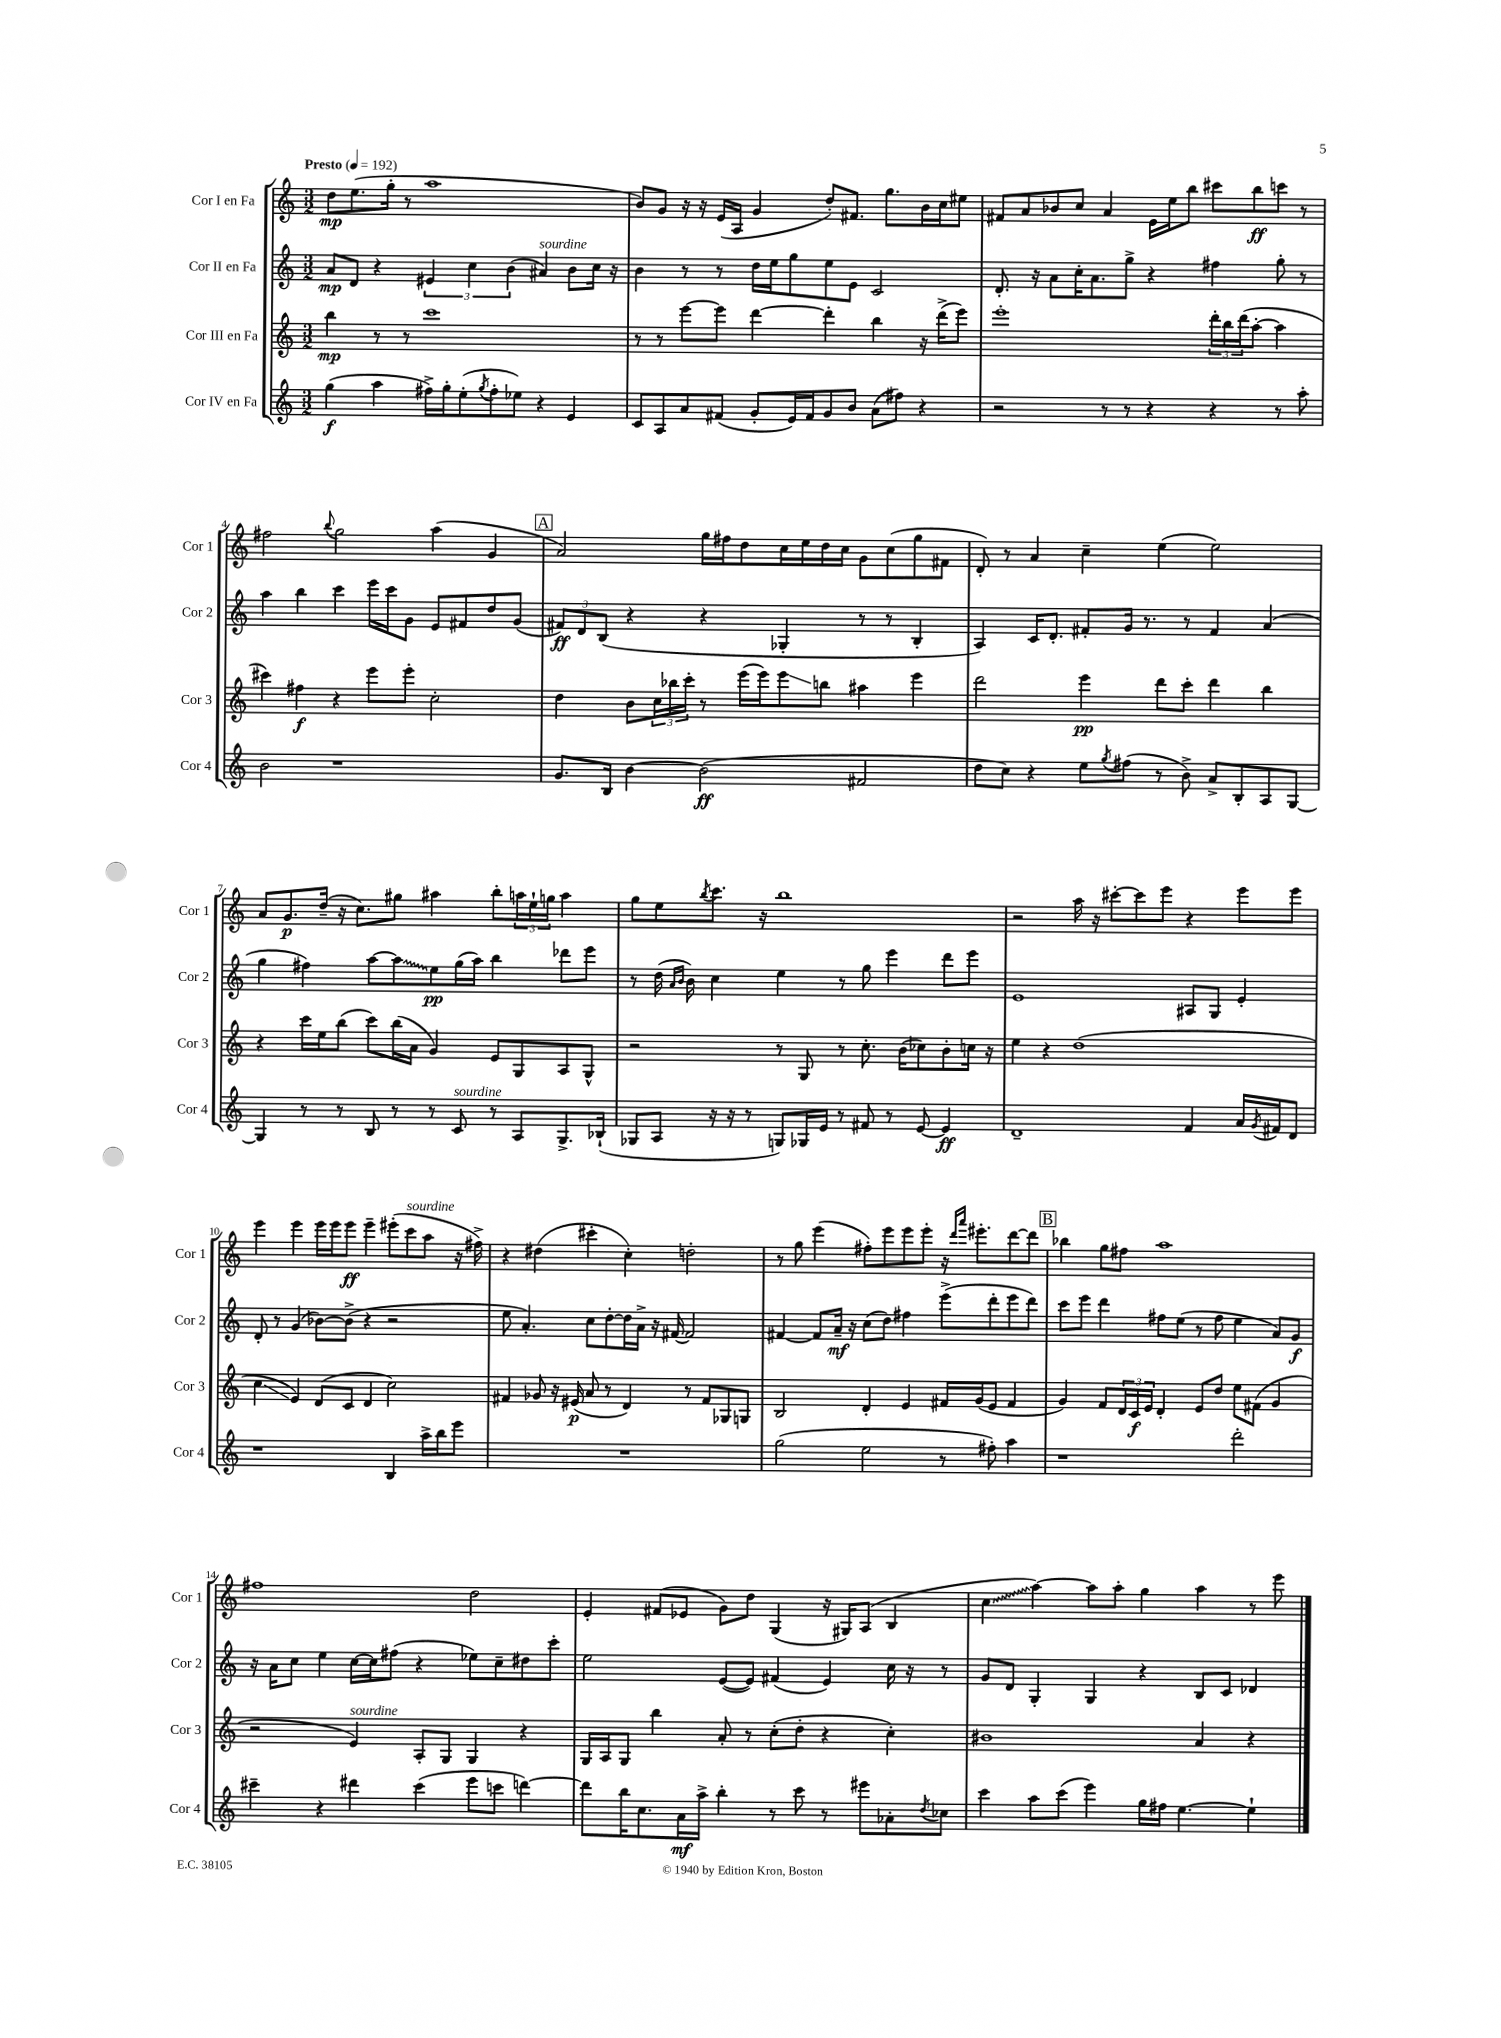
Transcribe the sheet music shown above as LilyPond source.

<<
\new StaffGroup <<
\new Staff = "s0" \with { instrumentName = "Cor I en Fa" shortInstrumentName = "Cor 1" } {
    \clef treble \key c \major \numericTimeSignature \time 3/2 \tempo "Presto" 4 = 192
    d''8\mp e''8.( g''16-. r8 a''1 |
    b'8) g'8 r16 r16 e'16( a16 g'4 d''8-.) fis'8. g''8. b'16 c''16 eis''8 |
    fis'8 a'8 bes'8 c''8 a'4 e'16 e''16 b''8 cis'''8 b''8\ff c'''8 r8 |
    fis''2 \appoggiatura { b''8 } g''2 a''4( g'4 |
    \mark \markup { \box "A" } a'2) g''16 fis''16 d''8 c''16 e''16 d''16 c''16 g'8 c''8( g''8 fis'8 |
    d'8-.) r8 a'4 c''4-- e''4( e''2) |
    a'8 g'8.\p d''16--( r16 c''8.) gis''8 ais''4 b''8-. \tuplet 3/2 { a''16 e''16-! g''16 } a''4 |
    g''8 e''8 \acciaccatura { b''8 } c'''8. r16 b''1 |
    r2 a''16 r16 cis'''8~-. cis'''8 e'''8 r4 e'''8 e'''8 |
    e'''4 e'''4 e'''16 e'''16 e'''8\ff e'''4-- eis'''8-.( c'''8^\markup { \italic "sourdine" } a''8 r16 fis''16->) |
    r4 dis''4( cis'''4-. c''4-.) d''2-. |
    r8 g''8 e'''4( fis''8-.) e'''8 e'''8 e'''8-. r16 \grace { d'''16 a'''16 } eis'''8.-. d'''8~ d'''8 |
    \mark \markup { \box "B" } bes''4 g''8 fis''8 a''1 |
    fis''1 d''2 |
    e'4-. fis'8( ees'8 g'8) d''8 g4( r16 gis16) a8( b4 |
    \once \override Glissando.style = #'zigzag c''4\glissando a''4~) a''8 a''8-. g''4 a''4 r8 e'''8 \bar "|." |
}
\new Staff = "s1" \with { instrumentName = "Cor II en Fa" shortInstrumentName = "Cor 2" } {
    \clef treble \key c \major \numericTimeSignature \time 3/2
    a'8\mp d'8 r4 \tuplet 3/2 { eis'4 c''4 b'4( } ais'4^\markup { \italic "sourdine" }) b'8 c''16 r16 |
    b'4 r8 r8 d''16 e''16 g''8 e''8 e'8 c'2 |
    d'8.-. r16 a'8 c''16-. a'8. g''8-> r4 fis''4 g''8-. r8 |
    a''4 b''4 c'''4 e'''16 c'''16 g'8 e'8 fis'8 d''8 g'8( |
    \mark \markup { \box "A" } \tuplet 3/2 { fis'8\ff) d'8 b8( } r4 r4 ges4-. r8 r8 b4-. |
    a4) c'16 d'8.-. fis'8-. g'16 r8. r8 fis'4 a'4( |
    g''4 fis''4) a''8~ \once \override Glissando.style = #'zigzag a''8\glissando e''8\pp g''16( a''16) b''4 des'''8 e'''8 |
    r8 d''16( \grace { a'16 b'16 } b'16) c''4 e''4 r8 g''8 e'''4 d'''8 e'''8 |
    e'1 ais8 g8 e'4-. |
    d'8-. r8 g'4( bes'8~) bes'8->( r4 r2 |
    e''8 a'4.-.) c''8 d''8~-. d''16 a'16-> r16 fis'16~ fis'2 |
    fis'4~ fis'8 a'16--\mf r16 c''8( d''8) fis''4 e'''8->( d'''8-. e'''8 d'''8) |
    \mark \markup { \box "B" } c'''8 e'''8 d'''4 fis''8 e''8( r8 fis''8 e''4 a'8) g'8\f |
    r16 a'16 c''8 e''4 c''16~ c''16 fis''8( r4 ees''8) c''8-- dis''8 c'''8-. |
    e''2 e'8~( e'8) fis'4( e'4) c''16 r16 r8 |
    g'8 d'8 g4-. g4 r4 b8 c'8 des'4 \bar "|." |
}
\new Staff = "s2" \with { instrumentName = "Cor III en Fa" shortInstrumentName = "Cor 3" } {
    \clef treble \key c \major \numericTimeSignature \time 3/2
    b''4\mp r8 r8 c'''1 |
    r8 r8 e'''8~ e'''8 d'''4~ d'''4-. b''4 r16 d'''16->( e'''8) |
    e'''1-. \tuplet 3/2 { d'''16-. b''16 d'''16( } a''8~-. a''4 |
    cis'''4) fis''4\f r4 e'''8 e'''8-. c''2-. |
    \mark \markup { \box "A" } d''4 b'8 \tuplet 3/2 { c''16 bes''16 c'''16-. } r8 e'''16( e'''16) e'''8\glissando b''8 ais''4 e'''4 |
    d'''2 e'''4\pp d'''8 c'''8-. d'''4 b''4 |
    r4 c'''16 e''16 b''8( c'''8) b''16( a'16 g'4) e'8 g8 a8 g8-^ |
    r2 r8 g8 r8 c''8.-. b'16( ces''8) b'8-. c''16 r16 |
    e''4 r4 d''1( |
    c''4\glissando e'4) d'8( c'8 d'4 c''2) |
    fis'4 ges'8 r16 eis'16\p( a'8 r8 d'4) r8 fis'8 ges8 g8 |
    b2 d'4-. e'4 fis'16 g'16( e'8 fis'4 |
    \mark \markup { \box "B" } g'4) f'8 \tuplet 3/2 { d'16 c'16\f e'16 } d'4-. e'8 d''8 e''8 fis'8( g'4 |
    r2 e'4^\markup { \italic "sourdine" }) a8-. g8 g4 r4 |
    g16 a16 g8 b''4 a'8-. r8 c''8-.( d''8-. r4 c''4-.) |
    bis'1 a'4 r4 \bar "|." |
}
\new Staff = "s3" \with { instrumentName = "Cor IV en Fa" shortInstrumentName = "Cor 4" } {
    \clef treble \key c \major \numericTimeSignature \time 3/2
    g''4\f( a''4 fis''16->) g''16-. e''8-.( \acciaccatura { g''8 } fis''8-. ees''8) r4 e'4 |
    c'8 a8 a'8 fis'8( g'8-. e'16) fis'16 g'8 b'8 a'8( fis''8) r4 |
    r2 r8 r8 r4 r4 r8 a''8-. |
    b'2 r1 |
    \mark \markup { \box "A" } g'8. b16 b'4~ b'2\ff( fis'2 |
    d''8 c''8) r4 e''8 \acciaccatura { g''8 } fis''8( r8 b'8->) a'8-> b8-. a8 g8~ |
    g4 r8 r8 b8 r8 r8 c'8^\markup { \italic "sourdine" } r8 a8 g8.-> bes16-!( |
    ges8 a8 r16 r16 r8 g8) ges16 e'16 r8 fis'8 r8 e'8~ e'4\ff |
    d'1-- f'4 a'16 \acciaccatura { g'8 } fis'16 d'8 |
    r1 b4 a''16-> b''16 e'''8 |
    R1. |
    g''2( e''2 r8 fis''8-.) a''4 |
    \mark \markup { \box "B" } r1 d'''2-. |
    cis'''4-- r4 dis'''4 cis'''4( e'''8 c'''8 d'''4~) |
    d'''8 b''16 c''8. a'16\mf a''16-> b''4-. r8 c'''8 r8 eis'''8 aes'8-. \acciaccatura { d''8 } ces''8 |
    c'''4 a''8 c'''8( e'''4) g''16 fis''16 e''4.~ e''4-! \bar "|." |
}
>>
>>
